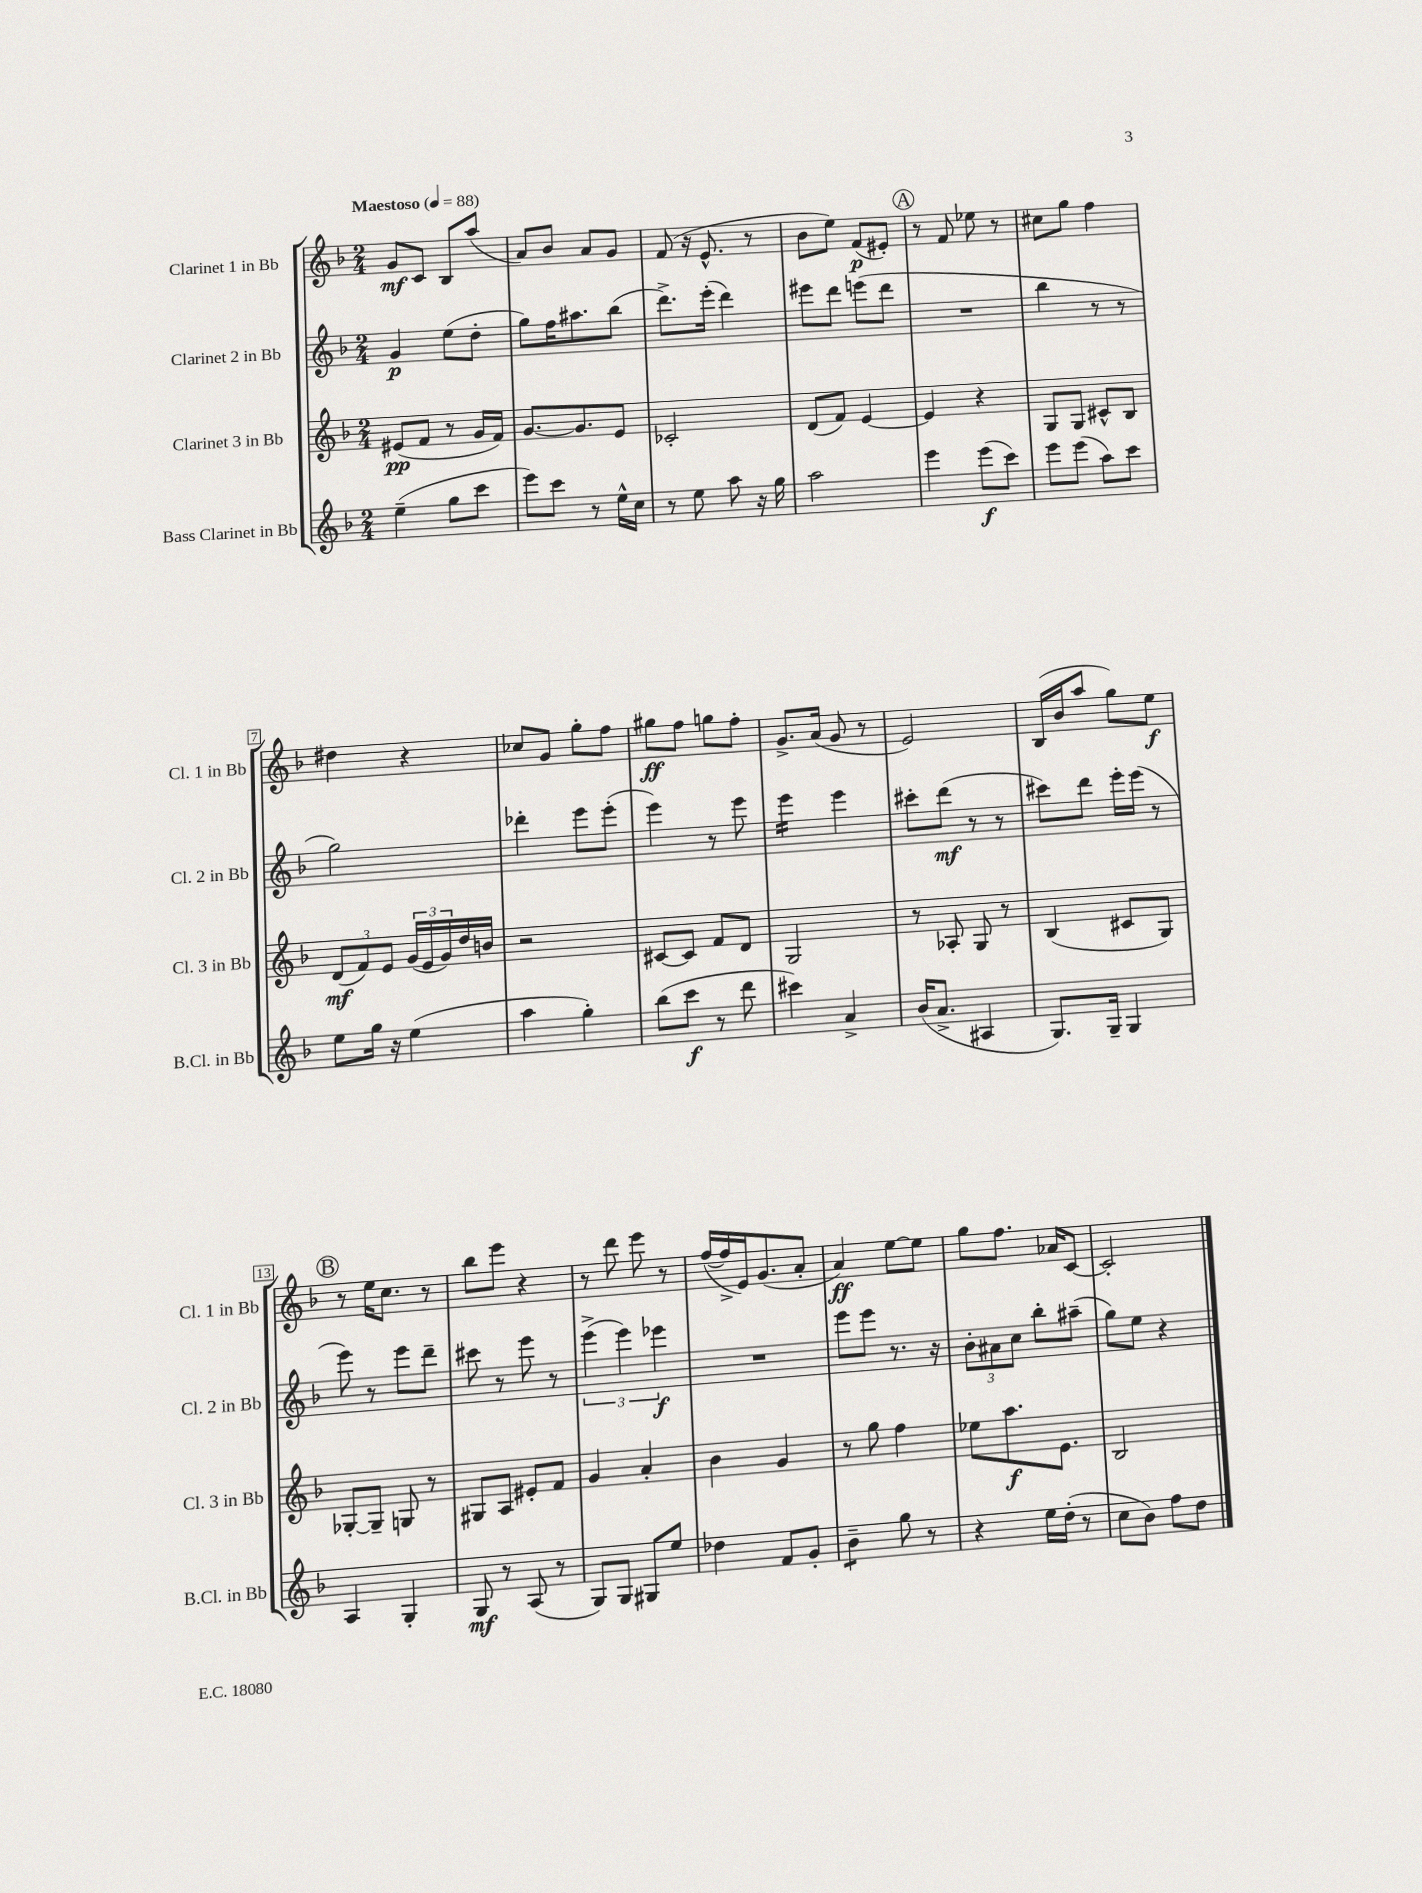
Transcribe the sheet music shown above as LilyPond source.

<<
\new StaffGroup <<
\new Staff = "s0" \with { instrumentName = "Clarinet 1 in Bb" shortInstrumentName = "Cl. 1 in Bb" } {
    \clef treble \key f \major \numericTimeSignature \time 2/4 \tempo "Maestoso" 4 = 88
    g'8\mf c'8 bes8 a''8( |
    a'8) bes'8 a'8 g'8 |
    f'8( r16 e'8.-^ r8 |
    bes'8 e''8) f'8\p( eis'8-.) |
    \mark \markup { \circle "A" } r8 f'8 ees''8 r8 |
    cis''8 g''8 f''4 |
    dis''4 r4 |
    ces''8 g'8 g''8-. f''8 |
    gis''8\ff f''8 g''8 f''8-. |
    g'8.-> a'16( g'8 r8 |
    e'2) |
    bes16( bes'16 a''8 g''8) e''8\f |
    \mark \markup { \circle "B" } r8 e''16 c''8. r8 |
    bes''8 e'''8 r4 |
    r8 d'''8 e'''8 r8 |
    f''16~( f''16-> e'16) g'8.( a'8-. |
    a'4\ff) e''8~ e''8 |
    g''8 f''8. aes'16 c'8~ |
    c'2-. \bar "|." |
}
\new Staff = "s1" \with { instrumentName = "Clarinet 2 in Bb" shortInstrumentName = "Cl. 2 in Bb" } {
    \clef treble \key f \major \numericTimeSignature \time 2/4
    g'4\p e''8( d''8-. |
    g''8) f''16 ais''8. bes''8( |
    d'''8.->) e'''16-.( d'''4) |
    eis'''8 d'''8 e'''8( d'''8 |
    \mark \markup { \circle "A" } R2 |
    bes''4 r8 r8 |
    g''2) |
    des'''4-. e'''8 e'''8-.( |
    e'''4) r8 e'''8 |
    e'''4:16 e'''4 |
    cis'''8-. d'''8\mf( r8 r8 |
    cis'''8) d'''8 e'''16-. e'''16( r8 |
    \mark \markup { \circle "B" } e'''8) r8 e'''8 d'''8-- |
    cis'''8 r8 e'''8 r8 |
    \tuplet 3/2 { e'''4->( e'''4) ees'''4\f } |
    R2 |
    e'''8 e'''8 r8. r16 |
    \tuplet 3/2 { bes'8-. ais'8 c''8 } bes''8-. ais''8--( |
    g''8) e''8 r4 \bar "|." |
}
\new Staff = "s2" \with { instrumentName = "Clarinet 3 in Bb" shortInstrumentName = "Cl. 3 in Bb" } {
    \clef treble \key f \major \numericTimeSignature \time 2/4
    eis'8\pp( f'8 r8 g'16 f'16) |
    g'8.~ g'8. e'8 |
    ces'2-. |
    d'8( f'8) e'4~ |
    \mark \markup { \circle "A" } e'4 r4 |
    g8 g8 cis'8-^ bes8 |
    \tuplet 3/2 { d'8\mf( f'8) e'8 } \tuplet 3/2 { g'16( e'16 g'16) } d''16 b'16 |
    r2 |
    cis'8~ cis'8 f'8 d'8 |
    g2 |
    r8 aes8-. g8 r8 |
    bes4( cis'8 g8) |
    \mark \markup { \circle "B" } ges8~-. ges8-- g8 r8 |
    gis8 a8 eis'8-. f'8 |
    g'4 a'4-. |
    bes'4 g'4 |
    r8 g''8 f''4 |
    ees''8 a''8.\f e'8. |
    bes2 \bar "|." |
}
\new Staff = "s3" \with { instrumentName = "Bass Clarinet in Bb" shortInstrumentName = "B.Cl. in Bb" } {
    \clef treble \key f \major \numericTimeSignature \time 2/4
    e''4--( g''8 c'''8 |
    e'''8) c'''8 r8 e''16-^ c''16 |
    r8 e''8 a''8 r16 g''16 |
    a''2 |
    \mark \markup { \circle "A" } e'''4 e'''8\f( c'''8) |
    e'''8 e'''8( a''8) c'''8 |
    e''8 g''16 r16 e''4( |
    a''4 g''4-.) |
    bes''8( c'''8\f r8 d'''8 |
    cis'''4) a'4-> |
    bes'16( a'8.-> ais4 |
    g8.) g16-- g4 |
    \mark \markup { \circle "B" } a4 g4-. |
    g8\mf r8 a8( r8 |
    g8) g8 gis8 e''8 |
    des''4 f'8 g'8-. |
    bes'4:8-- g''8 r8 |
    r4 e''16 d''16-.( r8 |
    c''8 bes'8) f''8 d''8 \bar "|." |
}
>>
>>
\layout { \context { \Score \override BarNumber.stencil = #(make-stencil-boxer 0.1 0.3 ly:text-interface::print) } }
